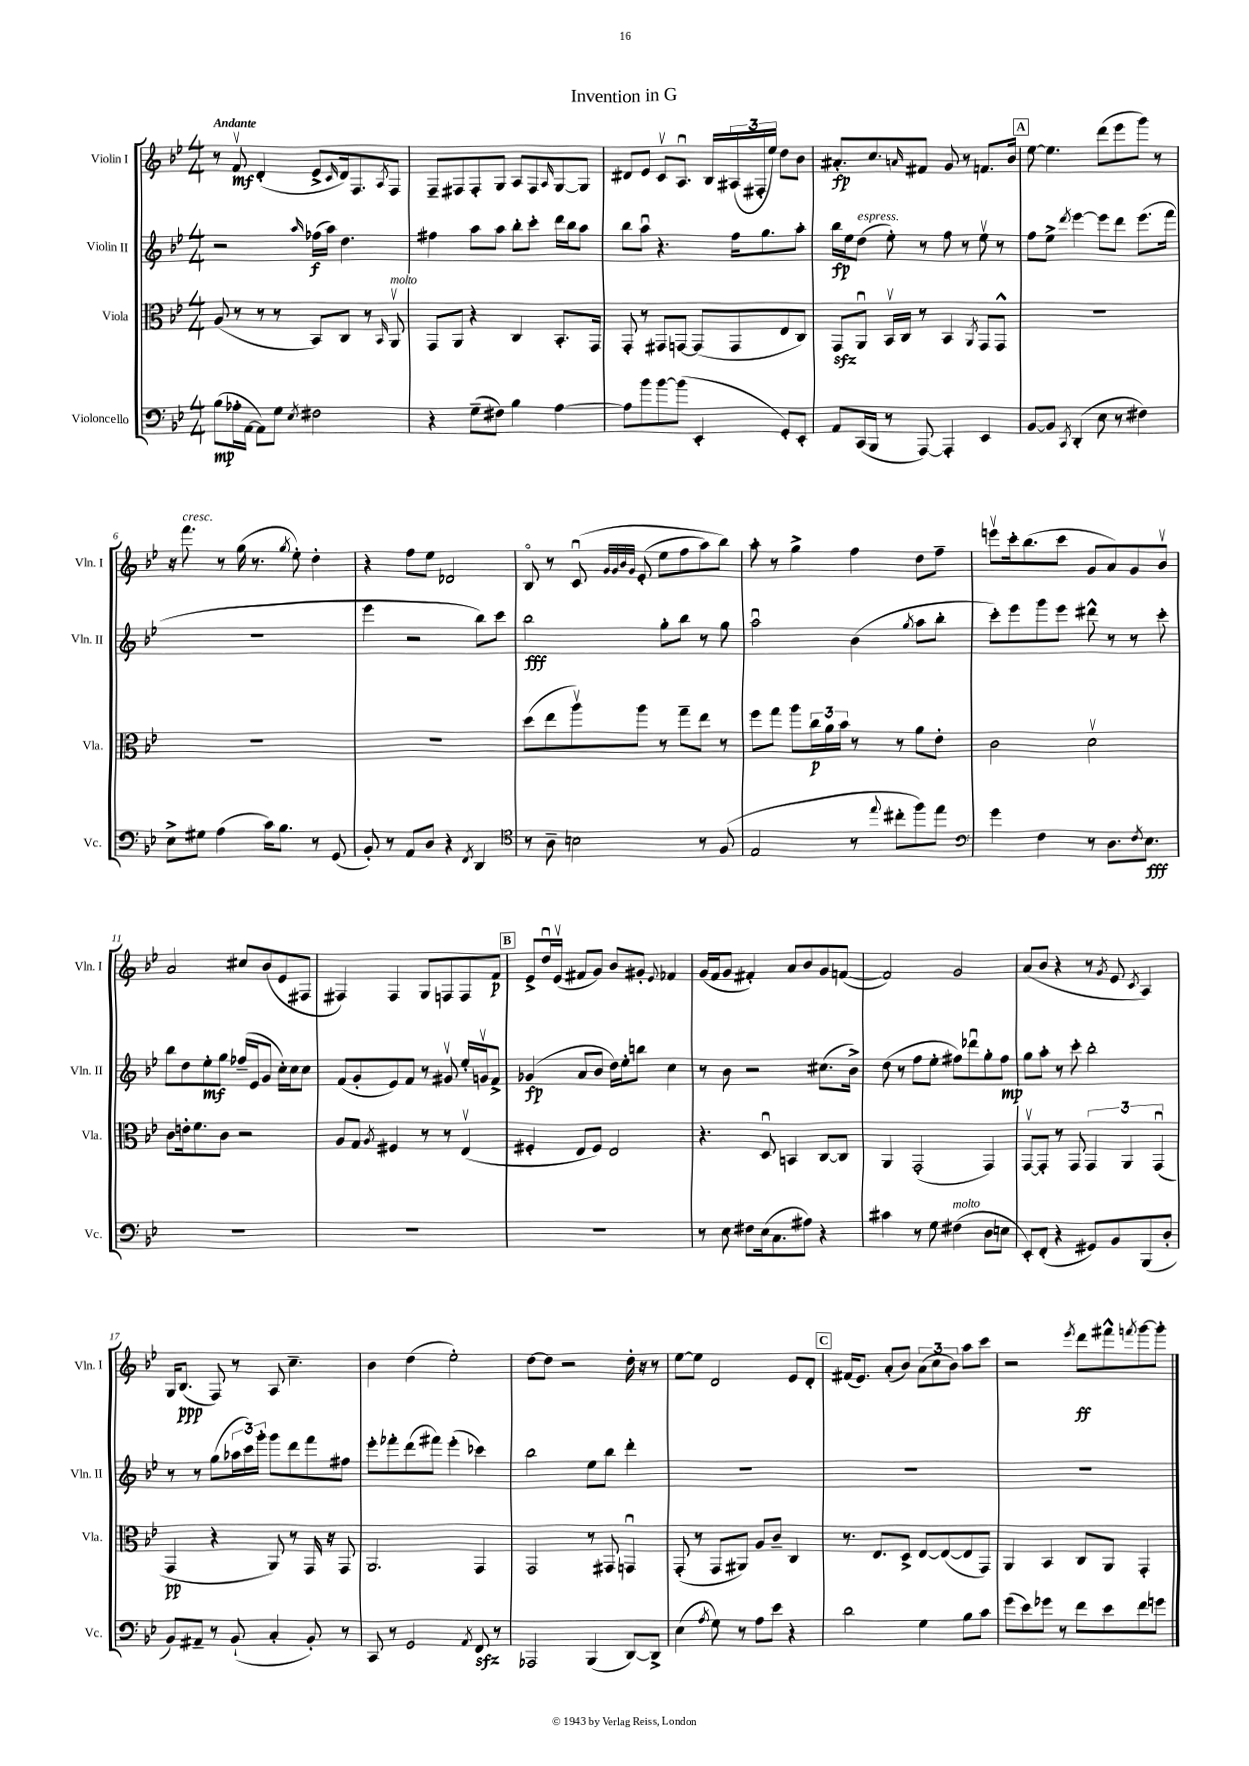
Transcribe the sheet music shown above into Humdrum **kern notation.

**kern	**kern	**kern	**kern
*staff4	*staff3	*staff2	*staff1
*clefF4	*clefC3	*clefG2	*clefG2
*k[b-e-]	*k[b-e-]	*k[b-e-]	*k[b-e-]
*M4/4	*M4/4	*M4/4	*M4/4
(8B-	(8A	2r	8r
16A-'	8r	.	8fv
[16AA	.	.	.
8AA])	8r	.	(4d'
8G	8r	.	.
8qE-	.	16qqaa	.
2F#	8BB-)	(16ff-	8e-^
.	.	16aa)	.
.	.	.	16qqc
.	8C	4.dd	16d)
.	.	.	8.F
.	8r	.	.
.	16qqBB-	.	8qA
.	8AAv	.	8F
=	=	=	=
4r	8GG	4ff#	8F~
.	8AA	.	8F#
(8G~	4r	8aa	8F#'
8F#)	.	8aa	8G
4B-	4C	8bb-'	8A
.	.	8ccc'	8F#
.	.	.	16qqA
[4A	8.BB-'	16ddd	[8G
.	.	16bb-	.
.	.	8aa	8G]
.	16GG	.	.
=	=	=	=
8A]	8GG'	8bb-	8d#
8b-	8r	8aau	8e-
[8b-	8GG#	4.r	8cv
(8b-]	[8GG	.	8.Au
4EE-'	(8GG]	.	.
.	.	.	16B-
.	8GG	16ff	(24A#
.	.	.	24F#'
.	.	8.gg	.
.	.	.	24ee-)
8GG')	8E-	.	8dd
8EE-'	8C)	8aa'	8b-
=	=	=	=
8AA	8GG	16bb-	8.a#'
.	.	16ee-	.
(16CC	8AAu	(8dd	.
16BBB-	.	.	8.cc
8r	16BB-v	8ee-')	.
.	16C	.	.
.	.	.	16qqa
[8AAA)	8r	8r	8f#
4AAA']	4BB-	8ff	8g
.	.	8r	8r
.	8qAA	.	.
4EE-	8GG	8ee-v	8.f
.	8GG^^	8r	.
.	.	.	16b-
=	=	=	=
[8BB-	1r	8ff	[8ee-
8BB-]	.	8ee-^	4.ee-]
8qCC	.	8qddd	.
(4DD'	.	[4eee-	.
8E-	.	8eee-]	(8ddd
8r	.	8ddd	8eee-
4F#)	.	(8.eee-	8ggg)
.	.	.	8r
.	.	16fff	.
=	=	=	=
8E-^	1r	1r	16r
.	.	.	8.fff
8G#	.	.	.
(4A	.	.	8r
.	.	.	(16gg
.	.	.	8.r
16c)	.	.	.
8.B-	.	.	.
.	.	.	8qgg
.	.	.	8ee-')
8r	.	.	4dd'
(8GG	.	.	.
=	=	=	=
8BB-')	1r	4eee-	4r
8r	.	.	.
8AA	.	2r	8ff
8D	.	.	8ee-
4r	.	.	2d-
8qFF	.	.	.
4DD	.	8bb-)	.
.	.	8ccc	.
=	=	=	=
*clefC4	*	*	*
8r	(8dd	2bb-	8B-o
8A~	8ee-	.	8r
2B	8aav)	.	&(8cu
.	.	.	32qqg
.	.	.	32qqg
.	.	.	32qqb-
.	.	.	32qqg
.	8aa	.	(8e-'
.	8r	8gg'	8ee-
.	8gg~	8bb-	8ff
8r	8ee-	8r	8aa)
(8F	8r	8gg	8bb-&)
=	=	=	=
2E-	8ff	2aau	8aa'
.	8gg	.	8r
.	8aa	.	4gg^
.	24cc	.	.
.	24a	.	.
.	24b-	.	.
8r	8r	(4b-	4ff
8qqee-	.	.	.
8cc#'	8r	.	.
.	.	8qgg	.
8ff)	8a	8aa	8dd
8ee-	8e-'	8bb-'	8ff~
=	=	=	=
*clefF4	*	*	*
4g	2c	8ccc')	8eeev
.	.	8eee-	16ccc'
.	.	.	(8.bb-
4F	.	8ggg	.
.	.	8eee-	8ccc
8r	2dv	8ddd#^^	8g
8.D	.	8r	8a)
.	.	8r	8g
8qF	.	.	.
8.E-	.	.	.
.	.	8ccc'	8b-v
=	=	=	=
1r	8c	8bb-	2a
.	16e'	8dd	.
.	8.f	.	.
.	.	8ee-'	.
.	8c	8gg	.
.	2r	(16ff-~	8cc#
.	.	16e-	.
.	.	8g	(8b-
.	.	16cc')	8e-
.	.	16cc	.
.	.	8cc	8F#
=	=	=	=
1r	8A	(8f	4F#)
.	8G	8g'	.
.	8qA	.	.
.	4F#	8e-)	4F#
.	.	8f	.
.	8r	8r	8G
.	8r	8g#v	8F
.	(4E-v	16ee-'	8F
.	.	16gv	.
.	.	8f^	8f
=	=	=	=
1r	4F#'	(4g-	8e-^
.	.	.	16ddu
.	.	.	(16e-v
.	8E-	8a	8f#
.	8F#)	8b-	8g)
.	2E-	16dd)	8b-
.	.	16ee-'	.
.	.	8bb	8g#'
.	.	.	8qqe-
.	.	4cc	4f-
=	=	=	=
8r	4.r	8r	(16g
.	.	.	16f
8E-	.	8b-	8g
8F#	.	2r	4f#')
(16E-	8Du	.	.
8.C	.	.	.
.	4BB	.	8a
8A#)	.	.	8b-
4r	[8C	(8.cc#	8g
.	8C]	.	([8f
.	.	16b-^)	.
=	=	=	=
4c#	4AA	(8dd	2f])
.	.	8r	.
8r	(2GG'	8ff	.
8G	.	8ee-'	.
(4F#	.	8ff#)	2g
.	.	8ddd-u	.
8D	4GG)	8gg'	.
8E	.	8ff#	.
=	=	=	=
8EE-')	[8GGv	8gg	(8a
(8FF'	8GG']	8aa'	8b-
4r	8r	8r	4r
.	8GG	8ccc'	.
8GG#)	6GG	2bb-'	8r
.	.	.	8qg
8BB-	.	.	8e-
.	6AA	.	.
.	.	.	8qc
(8BBB-	.	.	4A)
.	(6GGu	.	.
8D'	.	.	.
=	=	=	=
8BB-)	4GG	8r	16G
.	.	.	(8.B-
8AA#~	.	8r	.
8r	4r	(8gg	8F)
(8BB-`	.	24aa-	8r
.	.	24ccc)	.
.	.	24ggg'	.
4C'	8AA)	8ggg	8A
.	8r	8ddd	4.cc~
8BB-')	16GG	8fff	.
.	16r	.	.
8r	8GG	8ff#	.
=	=	=	=
8CC	2.AA	8eee-'	4b-
8r	.	8fff-'	.
2GG	.	(8ddd	(4dd
.	.	8fff#)	.
.	.	(4eee-'	2ee-')
8qAA	.	.	.
8FF	4GG	4ccc-)	.
8r	.	.	.
=	=	=	=
2AAA-	2GG	2bb-	[8dd
.	.	.	8dd]
.	.	.	2r
(4BBB-	8r	8ee-	.
.	8GG#	8bb-	.
[8DD)	4GGu	4ddd'	16dd'
.	.	.	16r
8DD^]	.	.	8r
=	=	=	=
(4E-	(8GG'	1r	[8ee-
.	8r	.	8ee-]
8qA	.	.	.
8G)	8GG	.	2d
8r	8AA#)	.	.
8A	8A	.	.
8e-	8c~	.	.
4r	4C	.	8e-
.	.	.	8d'
=	=	=	=
2d	8.r	1r	(16f#
.	.	.	8.e-)
.	8.E-	.	.
.	.	.	(8a'
.	8D^	.	8b-)
4G	[8E-	.	(12a
.	.	.	12cc
.	(8E-_	.	.
.	.	.	12b-)
8B-	8E-]	.	8aa
8c	8GG)	.	8ccc
=	=	=	=
(8g	4AA	1r	2r
8e-)	.	.	.
8g-	4BB-	.	.
8r	.	.	.
.	.	.	8qeee-
8f	8C	.	8ddd
8e-	8AA	.	8fff#^^
.	.	.	8qfff
8f	4GG'	.	[8ggg
8g	.	.	8ggg']
==	==	==	==
*-	*-	*-	*-
